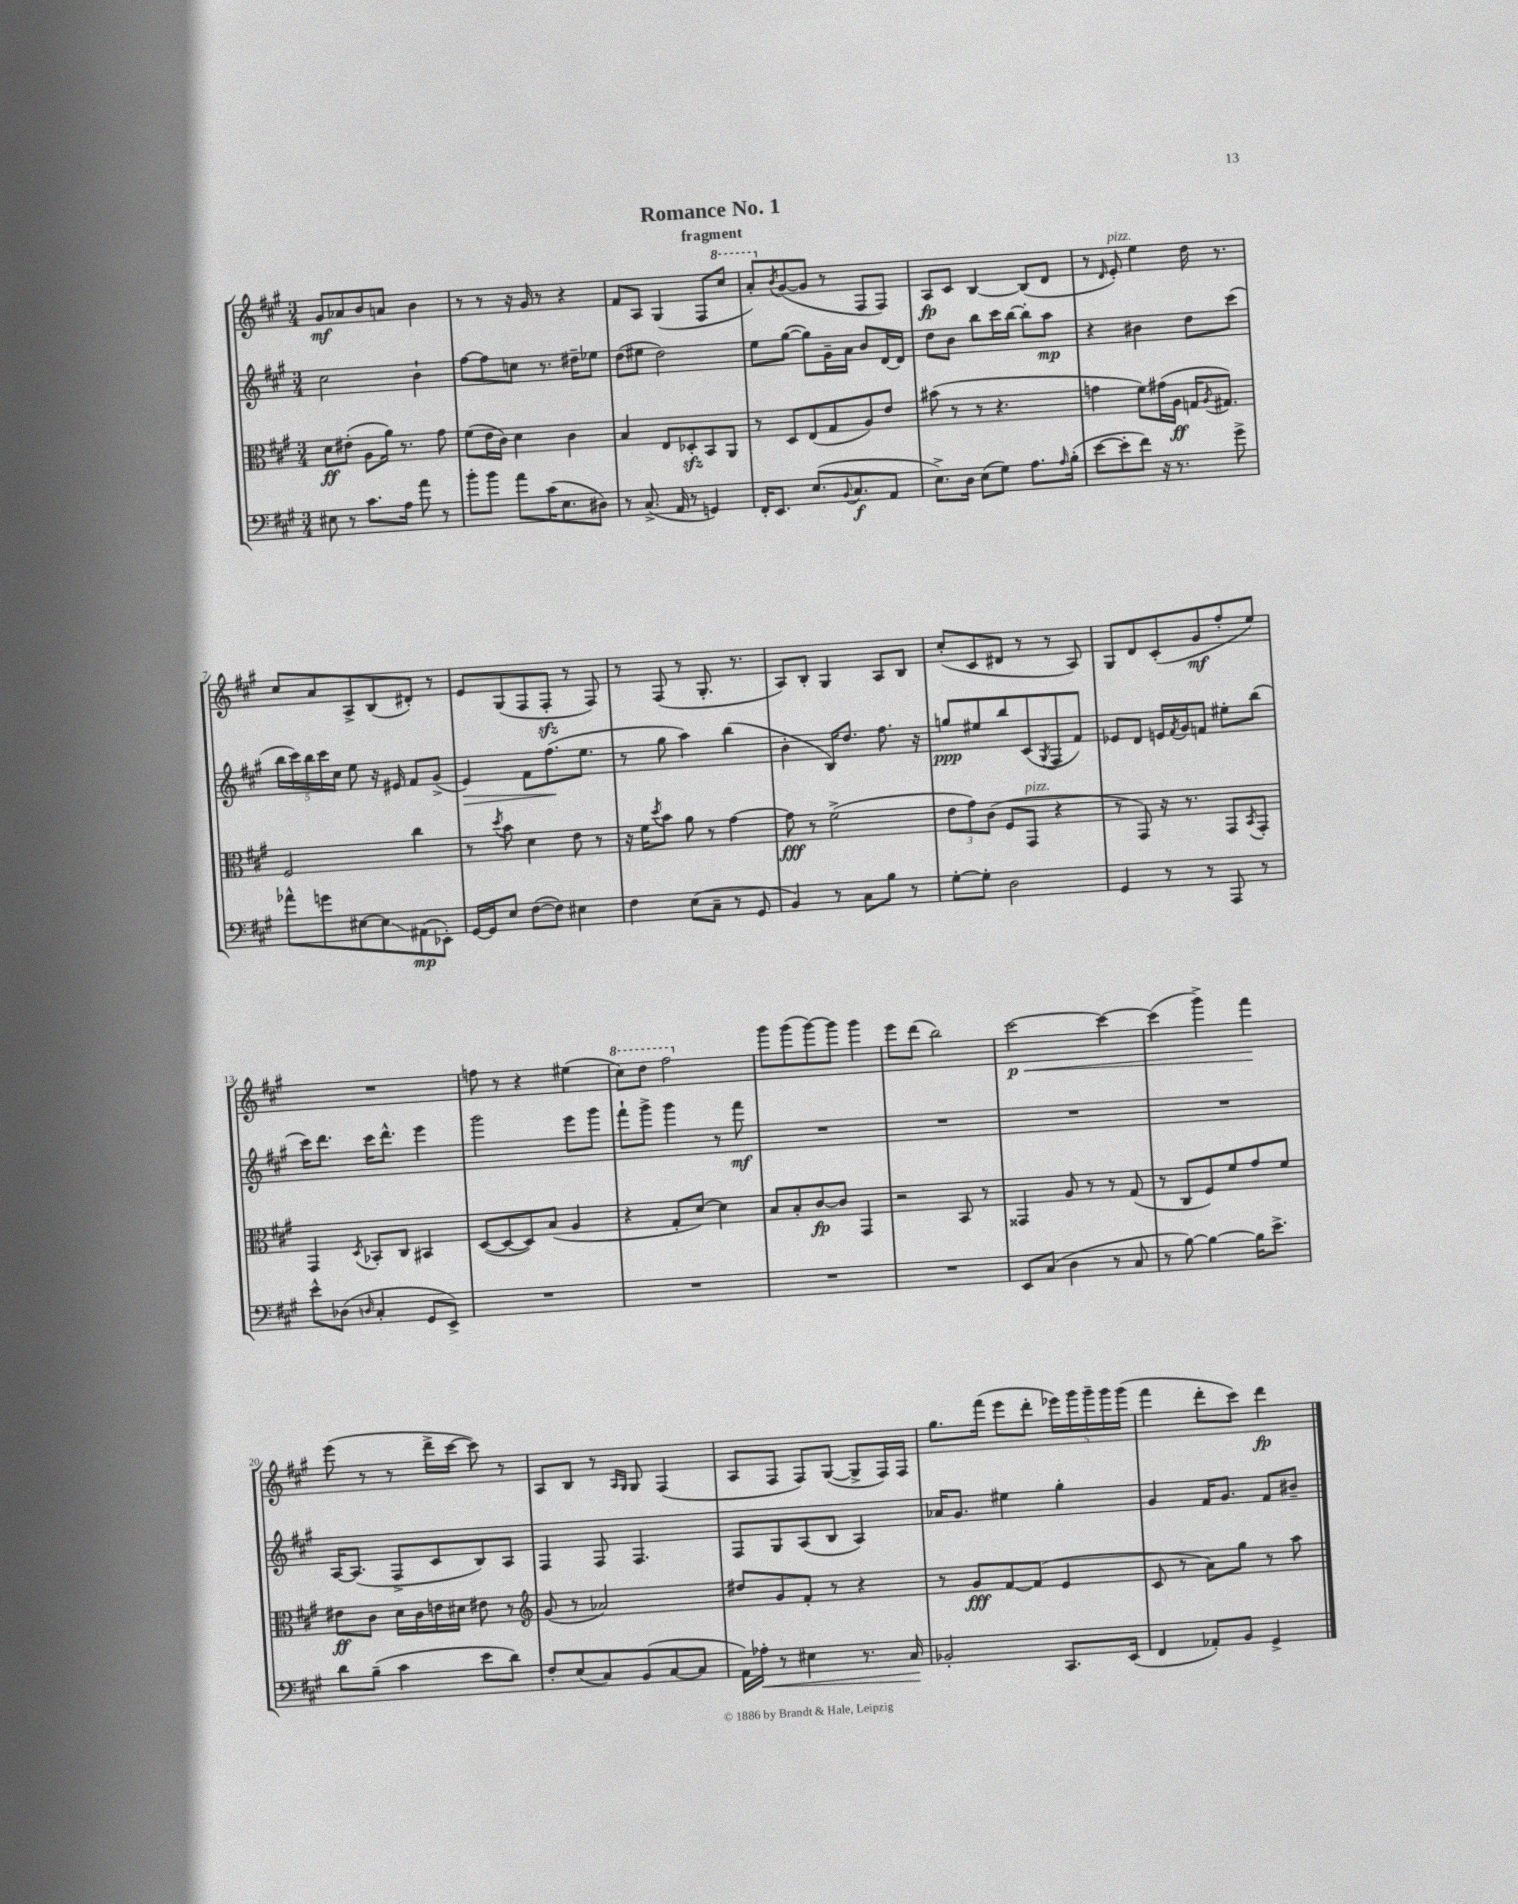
\header { title = "Romance No. 1" subtitle = "fragment" }
<<
\new StaffGroup <<
\new Staff = "s0" {
    \clef treble \key a \major \numericTimeSignature \time 3/4
    gis'8\mf aes'8 b'8 a'8 b'4 |
    r8 r8 r16 gis'16 r8 r4 |
    fis'8 a8 gis4( fis8 \ottava #1 cis'''8 |
    a''8-.) \ottava #0 \acciaccatura { b'8 } gis'8~( gis'8 r8 fis8 fis8) |
    a8\fp cis'8 b4~ b8( d'8 |
    r8 \grace { d'16 } e'8-.^\markup { \italic "pizz." }) e''4 d''16 r8. |
    cis''8 a'8 a8-> b8( dis'8-.) r8 |
    e'8 gis8( fis8 fis8-.\sfz r8 fis8) |
    r8 fis8( r8 gis8.-. r8. |
    a8) b8-. gis4 a8 b8 |
    cis''8-.( cis'8 dis'8 r8 r8 a8) |
    gis8 d'8 cis'8-.( gis'8\mf fis''8-. e''8) |
    R2. |
    f''8 r8 r4 eis''4( |
    \ottava #1 cis'''8) d'''8 fis'''2 \ottava #0 |
    gis'''8 gis'''8( gis'''8~) gis'''8 gis'''4 |
    e'''8 d'''8( b''2) |
    cis'''2~\p\< cis'''4~ |
    cis'''4( gis'''4->) fis'''4\! |
    e'''8( r8 r8 d'''16-> cis'''16~ cis'''8) r8 |
    a8 b8 r8 \grace { a16 gis16 } gis8 fis4( |
    a8 fis8 fis8) gis8~( gis8-> fis16) fis16 |
    gis''8. fis'''16( e'''8 d'''8-. \tuplet 5/4 { ees'''16) gis'''16 gis'''16-- gis'''16 gis'''16( } |
    fis'''4 d'''8-. cis'''8) d'''4\fp \bar "|." |
}
\new Staff = "s1" {
    \clef treble \key a \major \numericTimeSignature \time 3/4
    cis''2 b'4-! |
    fis''8~ fis''8 c''8 r8. dis''16-- ees''8 |
    d''8( eis''8 d''2) |
    e''8 gis''8~( gis''8) gis'16-- a'16 b'8 d'16~ d'16 |
    d''8 b'8 b''8 cis'''16 b''16~ b''8-. a''8\mp |
    r4 bis'4 d''8 cis'''8( |
    \tuplet 5/4 { b''16 cis'''16) b''16 cis'''16 cis''16 } e''8 r16 eis'16 fis'8 gis'8->( |
    e'4\>) fis'8 fis''8.\!( e''8. |
    r8 gis''8 a''4) b''4( |
    b'4-. b16) d''8. fis''8. r16 |
    g''8\ppp eis''8 b''8 cis'8( \acciaccatura { gis8 } fis8 fis'8) |
    ees'8 d'8 e'16 \acciaccatura { fis'8 } gis'16 f'8 eis''8-. b''8( |
    cis'''16) d'''8. cis'''16 d'''8.-^ e'''4 |
    gis'''2 e'''8 gis'''8 |
    fis'''8-! gis'''8-> gis'''4 r8 fis'''8\mf |
    R2. |
    R2. |
    R2. |
    R2. |
    a16~ a8.( fis8-> cis'8 b8) a8 |
    fis4 fis8 fis4. |
    fis8 gis8 a8( b8 a4) |
    aes'16 gis'8. eis''4 gis''4-. |
    gis'4 fis'16 gis'8. fis'8 bis'8-- \bar "|." |
}
\new Staff = "s2" {
    \clef alto \key a \major \numericTimeSignature \time 3/4
    d'8\ff eis'8-.( a8 a'16) r8. gis'8 |
    fis'8( e'16 cis'16) d'4 cis'4 |
    b4 e8 des8-.\sfz b,8 a,8 |
    r8 d8 e8( gis8 a8) e'8 |
    bis'8( r8 r8 r4. |
    g'4 fis'8) gis'16( a16\ff g16 \acciaccatura { a8 } gis8.) |
    fis2 cis''4 |
    r8 \acciaccatura { d''8 } b'8 d'4 e'8 r8 |
    r16 fis'16 \acciaccatura { d''8 } b'8 a'8 r8 gis'4~ |
    gis'8\fff r8 fis'2->( |
    \tuplet 3/2 { e'8 gis'8) cis'8( } fis8 gis,8^\markup { \italic "pizz." } r4 |
    r8 gis,8) r16 r8. gis,8 \acciaccatura { b,8 } gis,8-. |
    gis,4 \acciaccatura { d8 } bes,8-. cis8 bis,4 |
    d8~( d8~ d8) b8( a4 |
    r4 gis8-. d'8~) d'4 |
    b8 b8-. cis'8~\fp cis'8 gis,4 |
    r2 b,8 r8 |
    gisis,4 a8 r8 r8 gis8( |
    r8 cis8 fis8) fis'8 gis'8 fis'8 |
    eis'8\ff cis'8 d'16 cis'16 e'16 dis'16 eis'8 r8 |
    \clef treble gis'8( r8 aes'2) |
    dis''8 gis'8 fis'8-. r8 r4 |
    r8 gis'8\fff fis'8~ fis'8( e'4 |
    cis'8 r8 a'8) gis''8 r8 a''8 \bar "|." |
}
\new Staff = "s3" {
    \clef bass \key a \major \numericTimeSignature \time 3/4
    eis8 r8 cis'8. a16 a'8 r8 |
    b'8-. b'8 a'8 cis'16( e8. dis8) |
    r8 cis8.->( a,16 r8 g,4) |
    fis,16-. e,8. e8.( \appoggiatura { b,8 } cis8.\f a,8 |
    e8.->) d16 e8( gis8) a8. \grace { a16 } b16-.( |
    e'8~ e'8-. fis'8) r16 r8. gis'8-> |
    aes'8-^ g'8 eis8~ eis8\glissando ais,8\mp( ees,8-.) |
    gis,16~ gis,16 e8 fis8~( fis8) eis4 |
    fis4 e8( cis8-- r8 gis,8 |
    b,4) r8 cis8 b8 r8 |
    gis8~-. gis8-. d2 |
    gis,4 r8 r8 a,,8 r8 |
    e'8-^ des8( \grace { d16 } cis4-. gis,8 e,8->) |
    R2. |
    R2. |
    R2. |
    R2. |
    e,8 cis8( d4 r8 cis8 |
    r8 b8~) b4~ b16 e'8.-> |
    d'8 b8--( cis'4 e'8 d'8) |
    fis8-. e8( cis8) b,8( cis8~ cis8 |
    a,16) aes16-.\< r8 eis4 r8. cis16\! |
    bes,2-. cis,8. e,16( |
    fis,4 aes,8-.) b,8 gis,4-> \bar "|." |
}
>>
>>
